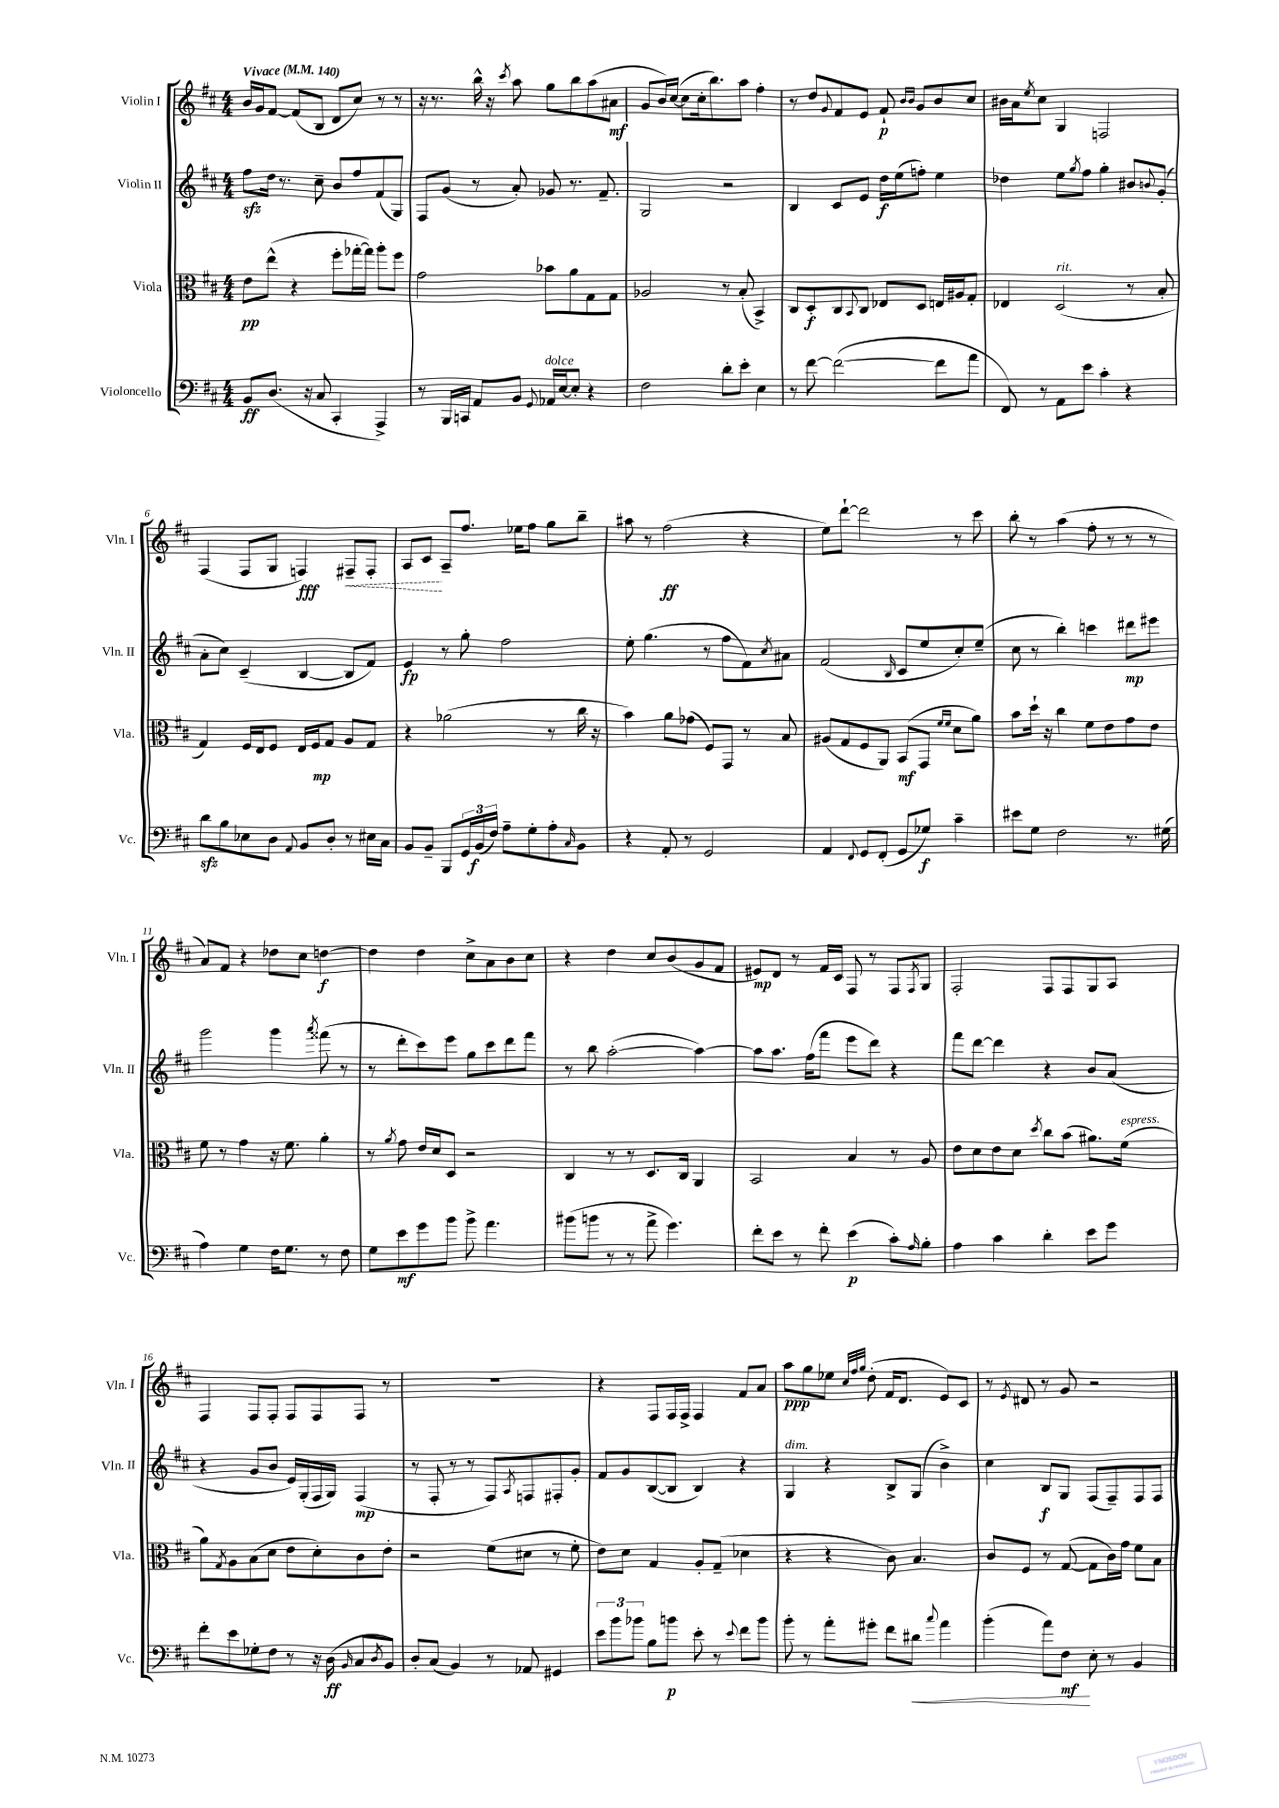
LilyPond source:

<<
\new StaffGroup <<
\new Staff = "s0" \with { instrumentName = "Violin I" shortInstrumentName = "Vln. I" } {
    \clef treble \key d \major \numericTimeSignature \time 4/4 \tempo "Vivace" 4 = 140
    b'16 g'16 fis'8~ fis'8( b8 d'8 cis''8) r8 r8 |
    r16 r8. b''16-^ r16 \acciaccatura { cis'''8 } a''8 g''8 b''8 a''8( ais'8\mf |
    g'8 b'16) cis''16~( cis''8 cis''16-. b''8.) a''8 fis''4-. |
    r8 d''8 \appoggiatura { g'8 } fis'8 e'8 fis'8-!\p \grace { b'16 b'16 } g'8 b'8 cis''8 |
    bis'16 a'16 \acciaccatura { e''8 } cis''8 g4 f2 |
    fis4( fis8 g8 f4\fff) \once \override Hairpin.style = #'dashed-line fis8--\< fis8-. |
    a8 cis'8\! a8-- fis''8. ees''16 fis''8 g''8 b''8-- |
    ais''8 r8 fis''2\ff( r4 |
    e''8) d'''8~-! d'''2 r8 cis'''8 |
    b''8-. r8 a''4( fis''8-. r8 r8 r8 |
    a'8) fis'8 r4 des''8 cis''8 d''4~\f |
    d''4 d''4 cis''8-> a'8 b'8 cis''8 |
    r4 d''4 cis''8 b'8( g'8 fis'8 |
    eis'8\mp) d'8 r8 fis'16 cis'16 fis8 r8 fis8 \acciaccatura { fis8 } g8 |
    fis2-. fis8 fis8 g8 a8 |
    fis4 fis8 fis8-. fis8 fis8 fis8 r8 |
    R1 |
    r4 fis8 fis16 fis16-> fis4 fis'8 a'8 |
    a''8\ppp g''8 ees''8 \grace { cis''32 fis''32 g''32 } d''8-.( fis'16 d'8. e'8) cis'8 |
    r8 \acciaccatura { e'8 } dis'8 r8 g'8 r2 \bar "|." |
}
\new Staff = "s1" \with { instrumentName = "Violin II" shortInstrumentName = "Vln. II" } {
    \clef treble \key d \major \numericTimeSignature \time 4/4
    fis''8\sfz d''16 r8. cis''8-- b'8 fis''8 fis'8( g8) |
    fis8 g'8( r8 a'8-.) ges'8 r8. fis'8.-- |
    g2 r2 |
    b4 cis'8 e'8 d''16\f e''16( f''8-.) e''4 |
    des''4 e''8 \acciaccatura { g''8 } fis''8 g''4-. bis'8 \appoggiatura { b'8 } g'8-.( |
    a'8-. cis''8) cis'4--( b4~ b8 fis'8) |
    e'4\fp r8 g''8-. fis''2 |
    e''8-. g''4.( r8 fis''8 fis'8) \acciaccatura { cis''8 } ais'8 |
    fis'2( \grace { b16 } cis'8 e''8 cis''8-.) e''8--( |
    cis''8 r8 b''4-.) c'''4 dis'''8\mp eis'''8 |
    g'''2 g'''4 \acciaccatura { a'''8 } fisis'''8( r8 |
    r8 d'''8-. cis'''8) e'''8 g''8 cis'''8 d'''8 fis'''8 |
    r8 b''8 a''2~-.( a''4~) |
    a''8 a''8. fis''16( fis'''8 e'''8 d'''8) r4 |
    fis'''8 d'''8~ d'''4 r4 b'8 a'8( |
    r4 g'8 b'8 e'16) g16-.( fis16 g16) fis4\mp( |
    r8 fis8-. r8 r8 fis8) \acciaccatura { a8 } f8 fis8-. g'8-. |
    fis'8 g'8 b8~( b8 b4) r4 |
    g4^\markup { \italic "dim." } r4 b8-> g8( b'4->) |
    cis''4 b8\f g8 fis8( fis8--) fis8 fis8 \bar "|." |
}
\new Staff = "s2" \with { instrumentName = "Viola" shortInstrumentName = "Vla." } {
    \clef alto \key d \major \numericTimeSignature \time 4/4
    e'8\pp e''8-^( r4 fis''8-. ges''16~-. ges''16) a''8-. fis''8 |
    g'2 bes'8 a'8 g8 g8 |
    aes2 r8 b8-.( b,4->) |
    cis8 d8-.\f cis8 \appoggiatura { b,8 } cis8 ees8 d8 e16 ais16 g8-. |
    ees4 d2^\markup { \italic "rit." }( r8 b8-. |
    g4) fis16 e16 fis8 e16 fis16\mp g8 a8 g8 |
    r4 aes'2( r8 cis''16 r16 |
    b'4) a'8 ges'8( fis8) g,8 r8 b8 |
    ais8( g8 fis8 a,8) b,8\mf( g,8 \grace { fis'16 fis'16 } d'8 a'8) |
    b'8 d''16-! r16 cis''4 fis'8 e'8 g'8 e'8 |
    fis'8 r8 g'4 r16 fis'8. a'4-. |
    r8 \acciaccatura { a'8 } g'8 e'16 d'16 d8 r2 |
    cis4 r8 r8 d8. cis16 a,4 |
    b,2 b4 r8 a8 |
    e'8 d'8 e'8 d'8 \acciaccatura { d''8 } cis''8 b'8( ais'8.) fis'16^\markup { \italic "espress." }( |
    a'8) \acciaccatura { g8 } a8 b8( d'8 e'8 d'8-.) cis'8 e'8-. |
    r2 fis'8( dis'8 r8 fis'8-. |
    e'8) d'8 g4 a8-. g8--( des'4 |
    r4 r4 cis'8) b4. |
    cis'8 fis8 r8 g8~( g8 cis'16) g'16 fis'8 b8 \bar "|." |
}
\new Staff = "s3" \with { instrumentName = "Violoncello" shortInstrumentName = "Vc." } {
    \clef bass \key d \major \numericTimeSignature \time 4/4
    b,8\ff d8.( r16 cis8 cis,4-. a,,4->) |
    r8 b,,16 c,16 a,8 b,8 \appoggiatura { g,8 } aes,16^\markup { \italic "dolce" } e16~ e8-. r4 |
    fis2 d'8-. e'8-. e4 |
    r8 fis'8~ fis'2~( fis'8 a'8 |
    fis,8) r8 a,8 e'8 cis'4-. r4 |
    d'8\sfz b8 ees8 d8 \appoggiatura { a,8 } b,8 d8-. r8 eis16 cis16 |
    b,8 b,8-- b,,8 \tuplet 3/2 { g,16 b,16\f( fis16) } a8-- g8-. a8-. \grace { cis16 } b,8 |
    r4 a,8-. r8 g,2 |
    a,4 \appoggiatura { fis,8 } g,8 fis,8-.( g,8 ges8\f) cis'4-- |
    eis'8 g8 fis2 r8. gis16( |
    a4) g4 fis16 g8. r8 fis8 |
    g8 e'8\mf g'8 b'8 b'8-> a'4. |
    bis'8( b'8 r8 r8 a'8-> g'4.) |
    fis'8-. e'8 r8 fis'8-. e'4\p( cis'8-.) \grace { a16 } b8-. |
    a4 cis'4 d'4-. e'8 g'8 |
    fis'8-. e'8 ges8-. fis8 r8 r16 d16\ff( \grace { b,16 } cis8 \acciaccatura { d8 } b,8) |
    d8-. cis8( b,4) r8 aes,8 gis,4 |
    \tuplet 3/2 { e'8 b'8 bes'8 } b8 b'8\p e'8-. r8 \appoggiatura { e'8 } fis'8 b'8 |
    b'8-. r8 a'8-. gis'8-. fis'8 dis'8\< \appoggiatura { cis''8 } a'4 |
    b'4-.( a'8) fis8\mf\! e8-. r8 b,4 \bar "|." |
}
>>
>>
